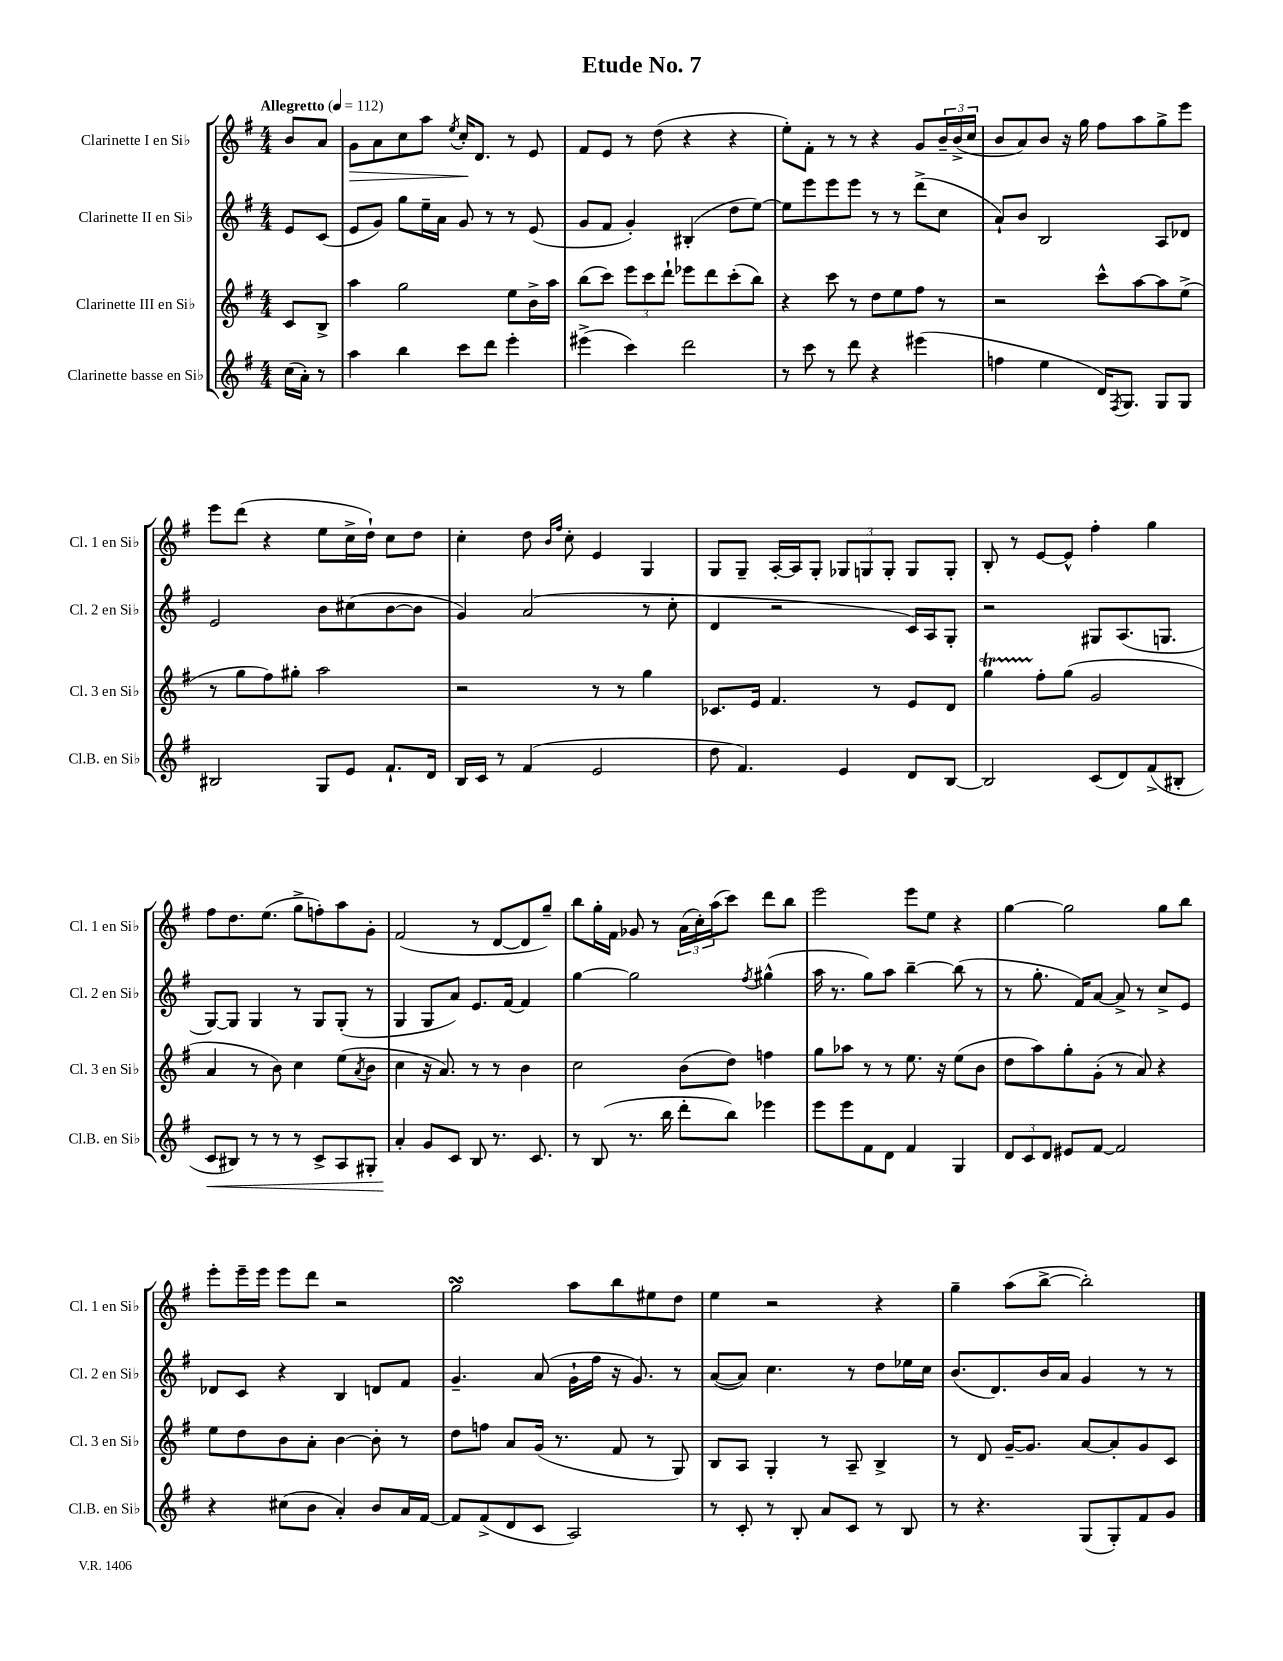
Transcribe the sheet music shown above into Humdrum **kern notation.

**kern	**kern	**kern	**kern
*staff4	*staff3	*staff2	*staff1
*clefG2	*clefG2	*clefG2	*clefG2
*k[f#]	*k[f#]	*k[f#]	*k[f#]
*M4/4	*M4/4	*M4/4	*M4/4
*MM112	*MM112	*MM112	*MM112
(16cc	8c	8e	8b
16a')	.	.	.
8r	8B^	(8c	8a
=	=	=	=
4aa	4aa	8e	8g
.	.	8g)	8a
4bb	2gg	8gg	8cc
.	.	16ee~	8aa
.	.	16a	.
.	.	.	8qee
8ccc	.	8g	16cc'
.	.	.	8.d
8ddd	.	8r	.
4eee'	8ee	8r	8r
.	16b^	(8e	8e
.	16aa	.	.
=	=	=	=
(4eee#^	(8bb	8g	8f#
.	8ccc)	8f#	8e
4ccc)	12eee	4g')	8r
.	12ccc	.	.
.	.	.	(8dd
.	12ddd`	.	.
2ddd	8eee-	(4B#'	4r
.	8ddd	.	.
.	(8ccc'	8dd	4r
.	8bb)	[8ee)	.
=	=	=	=
8r	4r	8ee]	8ee')
8ccc	.	8eee	8f#'
8r	8ccc	8eee	8r
8ddd	8r	8eee	8r
4r	8dd	8r	4r
.	8ee	8r	.
(4eee#	8ff#	(8ddd^	8g
.	8r	8cc	24b~
.	.	.	(24b^
.	.	.	24cc
=	=	=	=
4ff	2r	8a`)	8b
.	.	8b	8a)
4ee	.	2B	8b
.	.	.	16r
.	.	.	16gg
16d)	8ccc^^	.	8ff#
8qF#	.	.	.
8.G	.	.	.
.	[8aa	.	8aa
8G	8aa]	8A	8gg^
8G	(8ee^	8d-	8eee
=	=	=	=
2B#	8r	2e	8eee
.	8gg	.	(8ddd
.	8ff#)	.	4r
.	8gg#'	.	.
8G	2aa	8b	8ee
8e	.	(8cc#	16cc^
.	.	.	16dd`)
8.f#`	.	[8b	8cc
.	.	8b]	8dd
16d	.	.	.
=	=	=	=
16B	2r	4g)	4cc'
16c	.	.	.
8r	.	.	.
(4f#	.	(2a	8dd
.	.	.	16qqb
.	.	.	16qqff#
.	.	.	8cc'
2e	8r	.	4e
.	8r	.	.
.	4gg	8r	4G
.	.	8cc'	.
=	=	=	=
8dd	8.c-	4d	8G
4.f#)	.	.	8G~
.	16e	.	.
.	4.f#	2r	[16A'
.	.	.	16A]
.	.	.	8G'
4e	.	.	12G-
.	.	.	12G
.	8r	.	.
.	.	.	12G'
8d	8e	16c)	8G
.	.	16A	.
[8B	8d	8G'	8G'
=	=	=	=
2B]	4gg	2r	8B'
.	.	.	8r
.	8ff#'	.	[8e
.	(8gg	.	8e^^]
(8c	2g	8G#	4ff#'
8d)	.	(8.A	.
(8f#^	.	.	4gg
.	.	8.G	.
8B#'	.	.	.
=	=	=	=
8c	4a	[8G)	8ff#
8B#)	.	8G]	8.dd
8r	8r	4G	.
.	.	.	(8.ee
8r	8b)	.	.
8r	4cc	8r	8gg^
8c^	.	8G	8ff')
8A	(8ee	(8G'	8aa
.	8qa	.	.
8G#'	8b	8r	8g'
=	=	=	=
4a'	4cc	4G	(2f#
8g	16r	8G	.
.	8.a)	.	.
8c	.	8a)	.
8B	8r	8.e	8r
8.r	8r	.	[8d
.	.	[16f#	.
.	4b	4f#]	8d]
8.c	.	.	.
.	.	.	8gg~)
=	=	=	=
8r	2cc	[4gg	8bb
(8B	.	.	16gg'
.	.	.	16f#
8.r	.	2gg]	8g-
.	.	.	8r
16bb	.	.	.
8ddd'	(8b	.	(24a
.	.	.	24cc')
.	.	.	(24aa
8bb)	8dd)	.	8ccc)
.	.	8qff#	.
4eee-	4ff	(4gg#^^	8ddd
.	.	.	8bb
=	=	=	=
8eee	8gg	16aa	2eee
.	.	8.r	.
8eee	8aa-	.	.
8f#	8r	8gg)	.
8d	8r	8aa	.
4f#	8.ee	[4bb~	8eee
.	.	.	8ee
.	16r	.	.
4G	(8ee	(8bb]	4r
.	8b	8r	.
=	=	=	=
12d	8dd	8r	[4gg
12c	.	.	.
.	8aa)	8.gg'	.
12d	.	.	.
8e#	8gg'	.	2gg]
.	.	16f#)	.
[8f#	(8g'	[8a	.
2f#]	8r	8a^]	.
.	8a)	8r	.
.	4r	8cc^	8gg
.	.	8e	8bb
=	=	=	=
4r	8ee	8d-	8eee'
.	8dd	8c	16eee~
.	.	.	16eee
(8cc#	8b	4r	8eee
8b	8a'	.	8ddd
4a')	[4b	4B	2r
8b	8b']	8d	.
16a	8r	8f#	.
[16f#	.	.	.
=	=	=	=
8f#]	8dd	4.g~	2gg
(8f#^	8ff	.	.
8d	8a	.	.
8c	(16g	(8a	.
.	8.r	.	.
2A)	.	16g`	8aa
.	.	16ff#	.
.	8f#	16r	8bb
.	.	8.g)	.
.	8r	.	8ee#
.	8G)	8r	8dd
=	=	=	=
8r	8B	([8a	4ee
8c'	8A	8a])	.
8r	4G'	4.cc	2r
8B'	.	.	.
8a	8r	.	.
8c	8A~	8r	.
8r	4B^	8dd	4r
8B	.	16ee-	.
.	.	16cc	.
=	=	=	=
8r	8r	(8.b	4gg~
4.r	8d	.	.
.	.	8.d)	.
.	[16g~	.	(8aa
.	8.g]	.	.
.	.	16b	[8bb^
.	.	16a	.
(8G	[8a	4g	2bb'])
8G')	8a']	.	.
8f#	8g	8r	.
8g	8c	8r	.
==	==	==	==
*-	*-	*-	*-
